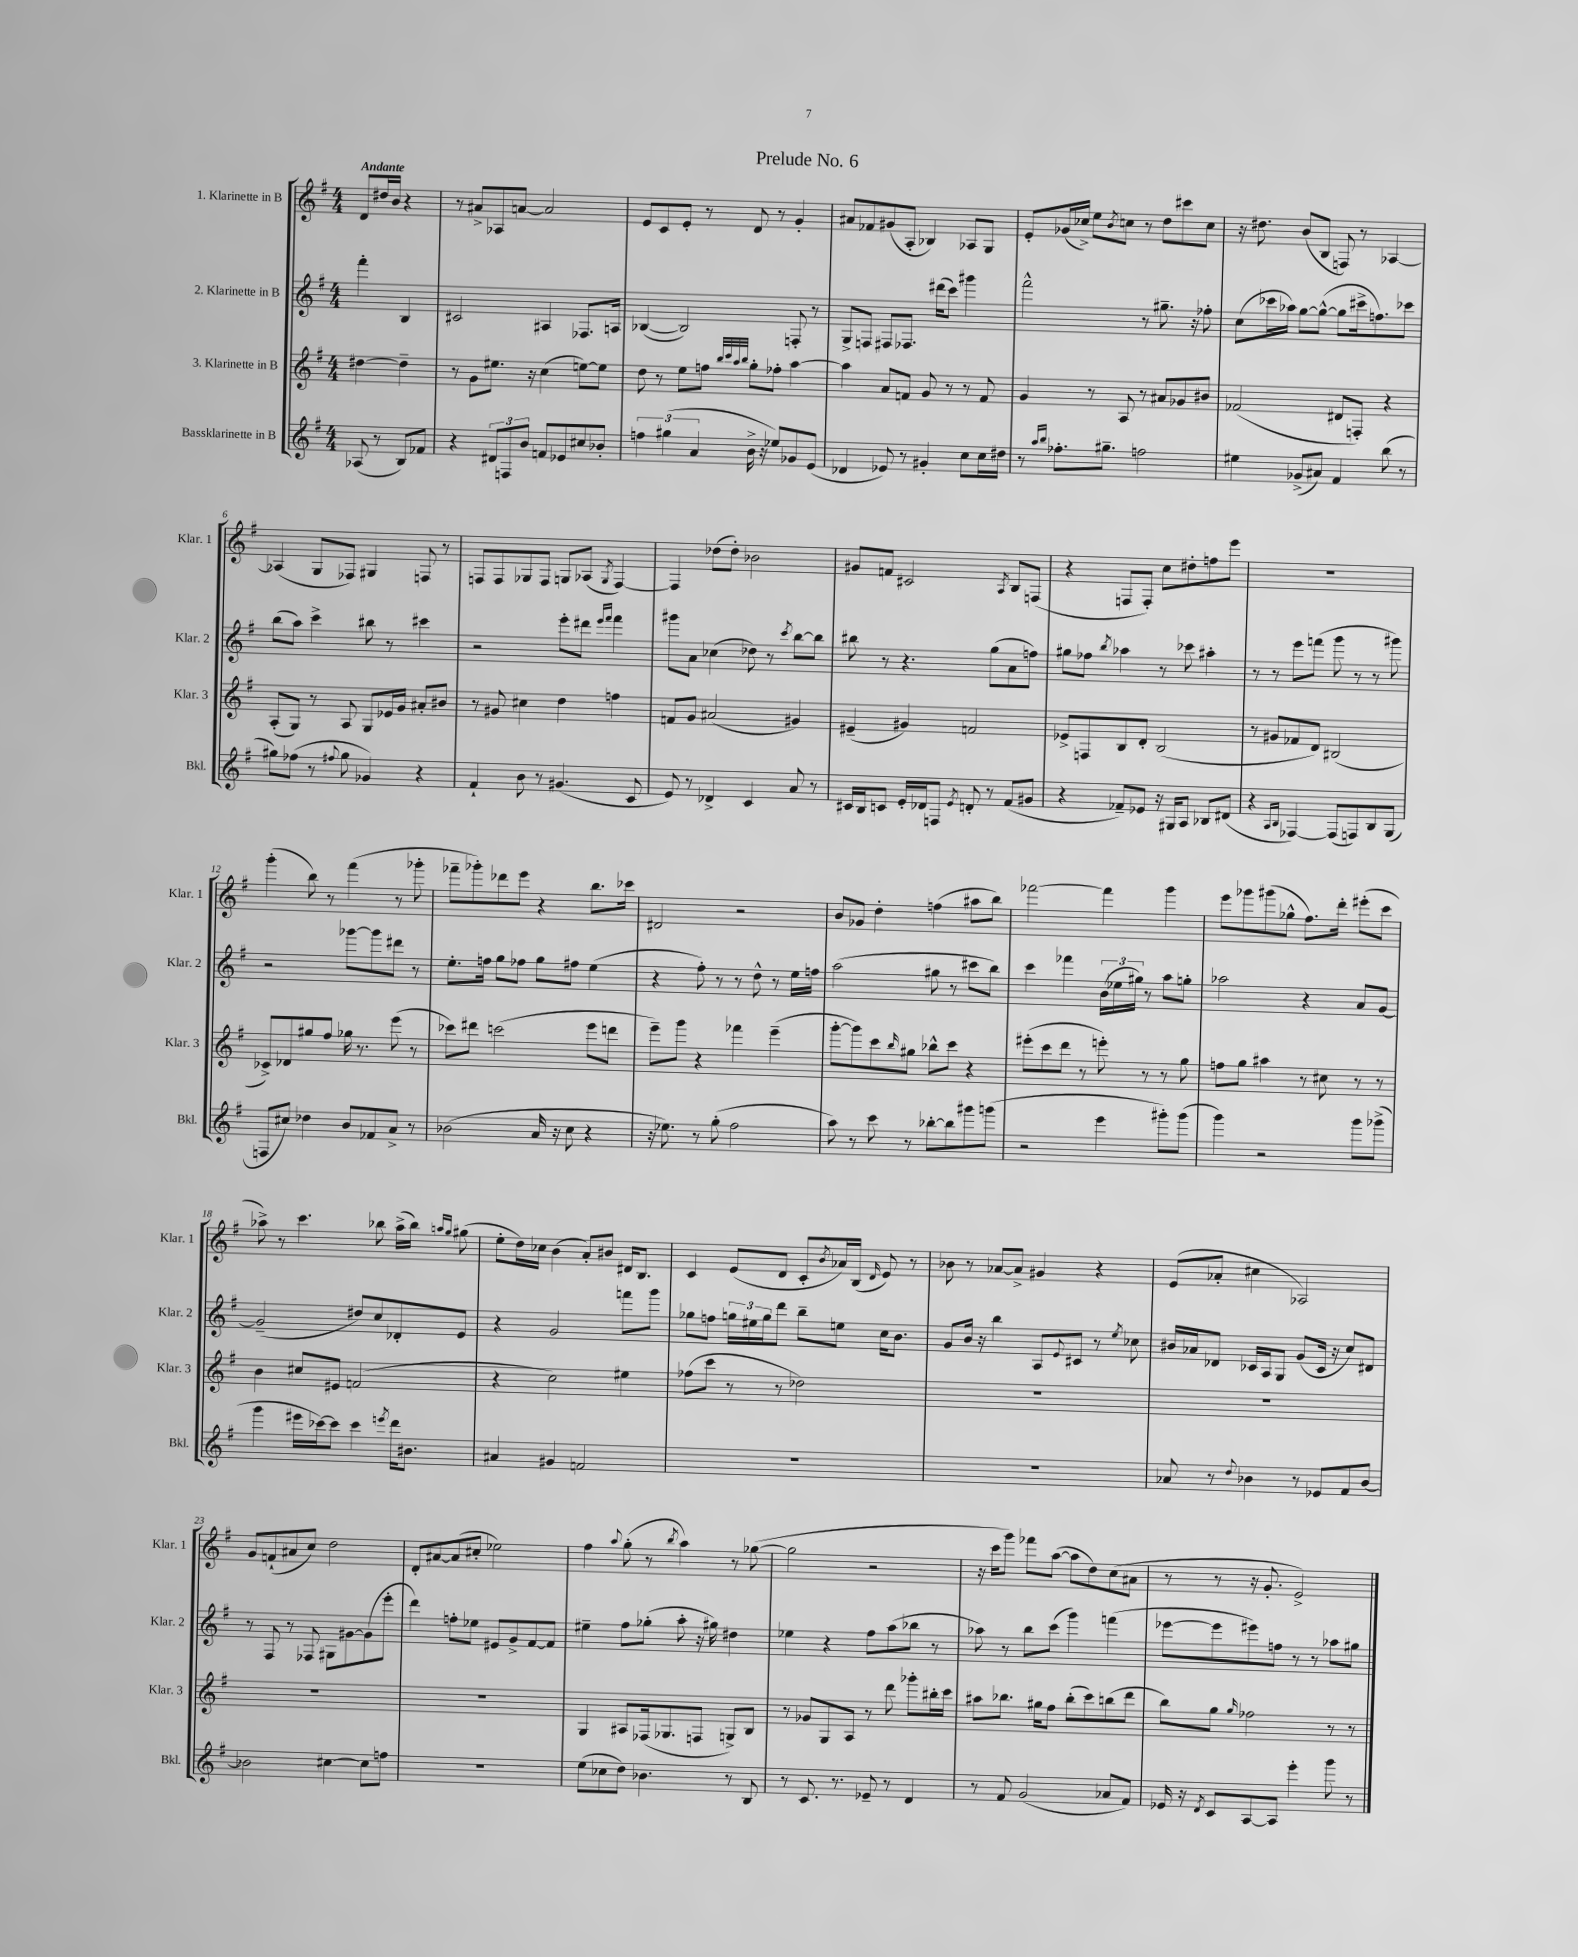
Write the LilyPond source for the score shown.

\header { title = "Prelude No. 6" }
<<
\new StaffGroup <<
\new Staff = "s0" \with { instrumentName = "1. Klarinette in B" shortInstrumentName = "Klar. 1" } {
    \clef treble \key g \major \numericTimeSignature \time 4/4 \partial 2 \tempo "Andante"
    d'8 dis''16 b'16 r4 |
    r8 ais'8-> aes8 a'8~ a'2 |
    e'8 c'8 e'8-. r8 d'8 r8 g'4-. |
    ais'8 fes'8 gis'8( a8-. bes4) aes8 g8 |
    e'8-. ges'16( ces''16->) e''8 \acciaccatura { b'8 } c''8 r8 d''8 cis'''8 c''8 |
    r16 dis''8. b'8( b8 f8) r8 aes4~ |
    aes4( g8 fes8) gis4 f8 r8 |
    f8 f8 ges8 f8 g8 aes8( \acciaccatura { g8 } f4~) |
    f4 des''8( des''8-.) bes'2 |
    gis'8 f'8 cis'2 \acciaccatura { a8 } b8 f8( |
    r4 f8 f8-.) c''8 dis''8-. f''8 e'''8 |
    R1 |
    g'''4-.( b''8) r8 fis'''4( r8 ges'''8-. |
    fes'''8-- ges'''8-.) des'''8 e'''8 r4 b''8. ces'''16 |
    dis'2 r2 |
    b'8 ges'8 d''4-. f''4( ais''8 b''8) |
    fes'''2~ fes'''4 g'''4 |
    e'''8 ges'''8 gis'''8( ges''8-^ fis''8.) d'''16-. eis'''8-.( c'''8 |
    aes''8->) r8 c'''4. bes''8 aes''16->( bes''16) \grace { a''16 g''16 } gis''8( |
    e''8-. d''16) ces''16 b'4( a'8-.) bis'8 dis'16 b8. |
    c'4 e'8( d'8 c'8-. \acciaccatura { b'8 } aes'16) b16( \grace { d'16 } e'8) r8 |
    bes'8 r8 aes'8~ aes'8-> gis'4 r4 |
    e'8( aes'8-. cis''4 aes2) |
    g'8 f'8-!( ais'8 c''8) d''2 |
    d'8-. ais'8~ ais'8( cis''8-. ees''2) |
    fis''4 \appoggiatura { a''8 } g''8-.( r8 \acciaccatura { b''8 } a''4) r8 ges''8~( |
    ges''2 r2 |
    r16 c'''16 g'''8) fes'''8 a''8~( a''8 d''8) c''8( ais'8 |
    r8 r8 r16 g'8.-. e'2->) \bar "|." |
}
\new Staff = "s1" \with { instrumentName = "2. Klarinette in B" shortInstrumentName = "Klar. 2" } {
    \clef treble \key g \major \numericTimeSignature \time 4/4 \partial 2
    fis'''4-. b4 |
    cis'2 ais4 fes8. a16 |
    bes4~( bes2) f8-. r8 |
    g8-> f8 fis8 fes8. dis'''16( c'''8) gis'''4 |
    fis'''2-^ r8 gis''8.-- r16 fes''8-. |
    c''8( ces'''16 aes''16) g''8~ g''8~-^( g''8 cis'''16-> f''8.) ces'''8 |
    b''8( a''8) c'''4-> bis''8 r8 cis'''4 |
    r2 e'''8-. dis'''8 \grace { e'''16 fis'''16 } fis'''4 |
    gis'''8 a'8 ces''4( des''8) r8 \acciaccatura { c'''8 } b''8~ b''8 |
    bis''8 r8 r4. g''8( a'8 f''8) |
    gis''8 fes''8 \acciaccatura { b''8 } aes''4 r8 ces'''8 ais''4-. |
    r8 r8 e'''8 f'''8( g'''8 r8 r8 gis'''8) |
    r2 ges'''8~ ges'''8 dis'''8 r8 |
    e''8.-. f''16 g''8 fes''8 g''8 fis''8 e''4( |
    r4 fis''8-.) r8 r8 d''8-^ r8 e''16 f''16 |
    a''2( gis''8 r8 cis'''8 b''8) |
    c'''4 fes'''4 \tuplet 3/2 { b'16( ees''16 gis''16) } r8 a''8 g''8-. |
    aes''2 r4 a'8 g'8~ |
    g'2--( dis''8) c''8 des'8-. e'8 |
    r4 g'2 f'''8 g'''8 |
    ges''8 f''8 \tuplet 3/2 { g''16 eis''16 g''16 } d'''8 b''8-- e''8 c''16 b'8. |
    g'8 b'16 r16 b''4 a8 \appoggiatura { e'8 } cis'8 r8 \acciaccatura { e''8 } ces''8 |
    bis'16 aes'16 des'8 ces'16 a16 g8 g'8( ces'16 r16 c''8) dis'8 |
    r8 fis8 r8 fes8 gis8 gis'8~ gis'8( e'''8-. |
    d'''4) f''8-. ees''8 eis'8 g'8-> fis'8~ fis'8 |
    eis''4-- fis''8 ges''8-.( a''8-. r16 gis''16) dis''4 |
    ees''4 r4 fis''8 a''8( bes''8 r8 |
    aes''8) r8 b''8 c'''8( g'''4) f'''4( |
    ees'''8~ ees'''8 eis'''8) f''8 r8 r8 aes''8 gis''8 \bar "|." |
}
\new Staff = "s2" \with { instrumentName = "3. Klarinette in B" shortInstrumentName = "Klar. 3" } {
    \clef treble \key g \major \numericTimeSignature \time 4/4 \partial 2
    dis''4~ dis''4-- |
    r8 g'8 eis''8. r16 c''4( e''8~) e''8 |
    d''8 r8 e''8 f''8 \grace { b''32 c'''32 a''32 b''32 } g''8-. fes''8-. a''4~ |
    a''4 a'8 f'8 g'8 r8 r8 f'8 |
    g'4 r8 a8 r8 ais'8 ges'8 bis'8 |
    fes'2( dis'8 f8-.) r4 |
    a8-.( g8) r8 a8 g8 ees'16 g'16 ais'8-. bis'8 |
    r8 gis'8 cis''4 d''4 f''4 |
    f'8 g'8 ais'2( gis'4) |
    eis'4--( gis'4) f'2 |
    ees'8-> f8 b8 d'8-. b2( |
    r8 gis'8 fes'8 d'8) bis2( |
    ces'8->) des'8 gis''8 fis''8 ges''16 r8. e'''8( r8 |
    ces'''8) dis'''8 c'''2( e'''8 d'''8 |
    e'''8--) g'''8 r4 fes'''4 e'''4--( |
    g'''8~-. g'''8) c'''8 \grace { b''16 } gis''8 bes''8-^ c'''8 r4 |
    eis'''8-.( c'''8 d'''8 r8 e'''8-.) r8 r8 g''8 |
    f''8 g''8 ais''4 r8 cis''8 r8 r8 |
    b'4 cis''8 eis'8 f'2( |
    r4 c''2) eis''4 |
    fes''8( c'''8 r8 r8 des''2) |
    R1 |
    R1 |
    R1 |
    R1 |
    g4 ais8 fes16( ges8. f8 g8->) b8 |
    r8 ges'8 g8 a8 r8 d'''8 ges'''8-. bis''16-. c'''16 |
    ais''8 bes''8. gis''16 fis''8 bes''8-.( c'''8) b''8( d'''8 |
    b''8) g''8 \grace { g''16 } fes''2 r8 r8 \bar "|." |
}
\new Staff = "s3" \with { instrumentName = "Bassklarinette in B" shortInstrumentName = "Bkl." } {
    \clef treble \key g \major \numericTimeSignature \time 4/4 \partial 2
    aes8( r8 b8) fes'8 |
    r4 \tuplet 3/2 { dis'8 f8 b'8 } f'8 ees'8 cis''8 bes'8-. |
    \tuplet 3/2 { f''4 gis''4( a'4 } b'16-> r16 ees''8) ges'8 e'8( |
    des'4 ees'8) r8 gis'4-. c''8 c''16 dis''16 |
    r8 \grace { a''16 b''16 } fes''8.-. gis''8.-- f''2 |
    eis''4 ges'8->( ais'8) fis'4 b''8( r8 |
    gis''8) fes''8( r8 \appoggiatura { fis''8 } gis''8 ges'4) r4 |
    fis'4-! b'8 r8 gis'4.( c'8 |
    e'8) r8 des'4-> c'4 a'8 r8 |
    cis'16 b16 c'8 e'16-. des'16 f8 \acciaccatura { e'8 } d'8-. r8 fis'8( gis'8 |
    r4 fes'8--) ees'8 r16 gis16 a8 bes8 dis'8( |
    r4 \grace { a16 b16 } fes4~) fes8( f8) b8 g8( |
    f8 cis''8) des''4 b'8 fes'8 a'8-> r8 |
    bes'2( a'16 r16 c''8 r4 |
    r16 ees''8.) r8 g''8-.( fis''2 |
    a''8) r8 c'''8 r8 bes''8~-. bes''8 gis'''8 g'''8( |
    r2 e'''4 gis'''8-.) gis'''8( |
    g'''4) r2 g'''8 ges'''8->( |
    g'''4 eis'''16 ces'''16~) ces'''8 ces'''4 \acciaccatura { e'''8 } d'''16 bis'8. |
    ais'4 gis'4 f'2 |
    R1 |
    R1 |
    aes'8 r8 \appoggiatura { d''8 } bes'4 r8 ees'8 fis'8 bes'8~ |
    bes'2 cis''4~ cis''8 f''8 |
    R1 |
    e''8( ces''8 d''8) bes'4. r8 b8 |
    r8 c'8. r8. ees'8-- r8 d'4 |
    r8 fis'8 g'2( aes'8 fis'8) |
    ees'16 r16 \acciaccatura { d'8 } c'8 a8~ a8 e'''4-. g'''8 r8 \bar "|." |
}
>>
>>
